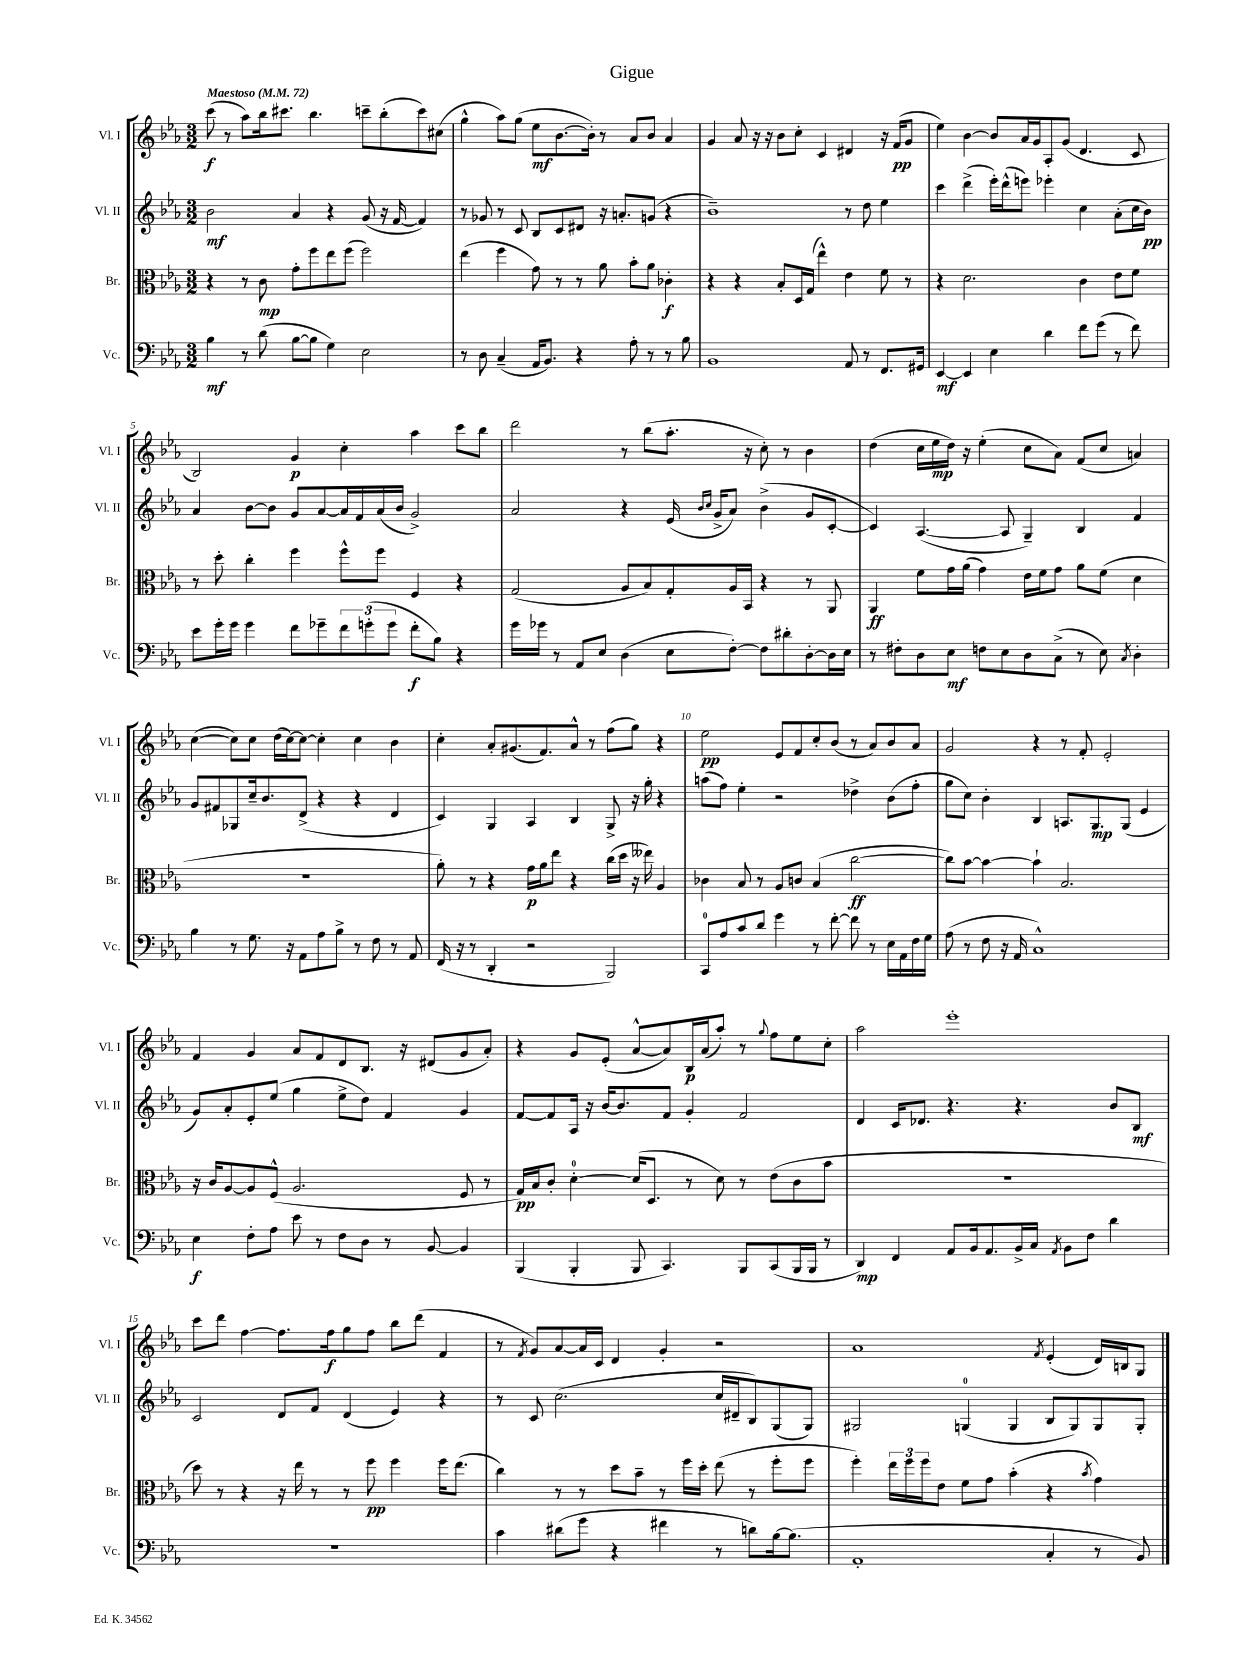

**kern	**kern	**kern	**kern
*staff4	*staff3	*staff2	*staff1
*clefF4	*clefC3	*clefG2	*clefG2
*k[b-e-a-]	*k[b-e-a-]	*k[b-e-a-]	*k[b-e-a-]
*M3/2	*M3/2	*M3/2	*M3/2
*MM72	*MM72	*MM72	*MM72
4B-\	4r	2b-\	(8ccc\
.	.	.	8r
8r	8r	.	8aa-\L)
(8d\	8c\	.	16bb-\k
.	.	.	8.ccc#\J
[8B-\L	8g'\L	4a-/	.
8B-\]J	8ff\	.	4.bb-\
4G\)	8ee-\	4r	.
.	(8ff\J	.	.
2E-\	2ff\)	(8g/	8ccc~\L
.	.	16r	(8bb-'\
.	.	[16f/	.
.	.	4f/])	8ccc\)
.	.	.	(8cc#\J
=	=	=	=
8r	(4ee-\	8r	4gg^^\
8D\	.	8g-/	.
(4C~/	4ff\	8r	8aa-\L)
.	.	8c/	(8gg\J
16AA-/LK	8g\)	8B-/L	8ee-\L
8.BB-/J)	.	.	.
.	8r	8c/	[8.b-\
4r	8r	8d#/J	.
.	.	.	16b-'\]Jk)
.	8a-\	16r	8r
.	.	8.a'/L	.
8A-'\	8b-'\L	.	8a-/L
8r	8a-\J	(8g/J	8b-/J
8r	4c-'\	4r	4a-/
8B-\	.	.	.
=	=	=	=
1BB-	4r	1b-~)	4g/
.	4r	.	8a-/
.	.	.	16r
.	.	.	16r
.	8B-'/L	.	8b-\L
.	16D/L	.	8cc'\J
.	(16G/JJ	.	.
.	4ee-^^\)	.	4c/
8AA-/	4e-\	8r	4d#/
8r	.	8dd\	.
8.FF/L	8f\	4ee-\	16r
.	.	.	(16f/LK
.	8r	.	8g/J
16GG#/Jk	.	.	.
=	=	=	=
[4EE-/	4r	4ccc\	4ee-\)
4EE-/]	2.d\	(4ddd^\	[4b-\
4E-\	.	16eee-'\LL)	8b-/]L
.	.	(16ddd^^\J	.
.	.	8eee\J)	16a-/L
.	.	.	16g/J
4d\	.	4eee-'\	8A-'/
.	.	.	(8g/J
8f\L	4c\	4cc\	4.d/
(8g\J	.	.	.
8r	8e-\L	(8a-'\L	.
8f\)	8f\J	16cc\L	8c/
.	.	16b-\JJ)	.
=	=	=	=
8e-\L	8r	4a-/	2B-/)
16g'\L	8dd'\	.	.
16g\JJ	.	.	.
4g\	4cc'\	[8b-\L	.
.	.	8b-\]J	.
8f\L	4ff\	8g/L	4g/
8g-~\	.	[8a-/	.
12f\	8ff^^\L	16a-/]L	4cc'\
.	.	16f/	.
(12g'\	.	.	.
.	8ff\J	(16a-/	.
12g\J	.	.	.
.	.	16b-/JJ	.
8f'\L	4F/	2g^/)	4aa-\
8B-\J)	.	.	.
4r	4r	.	8ccc\L
.	.	.	8bb-\J
=	=	=	=
16g\LL	(2G/	2a-/	2ddd\
16g-\JJ	.	.	.
8r	.	.	.
8AA-/L	.	.	.
8E-/J	.	.	.
(4D\	8A-/L	4r	8r
.	8B-/)	.	(8bb-\L
8E-\L	8G'/	(16e-/	8.aa-'\J
.	.	16qqb-/LL	.
.	.	16qqcc/JJ	.
.	.	16g^/LK	.
[8F'\J)	16A-/L	8a-/J)	.
.	16BB-/JJ	.	16r
8F\]L	4r	(4b-^\	8cc'\)
8d#'\	.	.	8r
[8D'\	8r	8g/L	4b-\
16D\]L	8AA-/	[8c'/J	.
16E-\JJ	.	.	.
=	=	=	=
8r	4AA-/	4c/])	(4dd\
8F#'\L	.	.	.
8D\	8f\L	([4.A-/	16cc\LL
.	.	.	16ee-\
8E-\J	16g\L	.	16dd\JJ)
.	(16a-\JJ	.	16r
8F\L	4g\)	.	(4ee-'\
8E-\	.	8A-/]	.
8D\	16e-\LL	4G~/)	8cc\L
.	16f\J	.	.
(8C^\J	8g\J	.	8a-\J)
8r	8a-\L	4B-/	(8f/L
8E-\)	(8f\J	.	8cc/J
8qC/	.	.	.
4D'\	4d\	4f/	4a/)
=	=	=	=
4B-\	1.r	8g/L	([4cc\
.	.	8f#/	.
8r	.	8G-/	8cc\]L)
8.G\	.	16cc~/k	8cc\J
.	.	8.b-/	.
.	.	.	(16dd\LL
16r	.	.	[16cc\J)
8AA-\L	.	(8d^/J	8cc\_J
8A-\	.	4r	4cc'\]
8B-^\J	.	.	.
8r	.	4r	4cc\
8F\	.	.	.
8r	.	4d/	4b-\
8AA-/	.	.	.
=	=	=	=
(16FF/	8a-'\)	4c/)	4cc'\
16r	.	.	.
8r	8r	.	.
4DD'/	4r	4G/	8a-'/L
.	.	.	(8.g#/
2r	16g\LL	4A-/	.
.	16a-\J	.	8.f/)
.	8ee-\J	.	.
.	4r	4B-/	8a-^^/J
.	.	.	8r
2BBB-/)	(16cc\LL	8G^/	(8ff\L
.	16dd\JJ	.	.
.	16r	16r	8gg\J)
.	16ee--\)	16gg'\	.
.	4A-/	4r	4r
=	=	=	=
8CC/L	4c-\	(8aa\L	2ee-\
8A-/	.	8ff\J)	.
8c/	8B-/	4ee-'\	.
8d/J	8r	.	.
4g\	8A-/L	2r	8e-/L
.	8c/J	.	8f/
8r	(4B-/	.	8cc'/
[8f'\	.	.	(8b-/J
8f\]	[2cc\	4dd-^\	8r
8r	.	.	8a-/L)
16E-\LL	.	(8b-\L	8b-/
16AA-\	.	.	.
16F\	.	8ff'\J	8a-/J
16G\JJ	.	.	.
=	=	=	=
(8A-\	8cc\]L)	8gg\L	2g/
8r	[8b-\J	8cc\J)	.
8F\	4b-\_	4b-'\	.
16r	.	.	.
16AA-/	.	.	.
1C^^)	4b-`\]	4B-/	4r
.	2.B-/	8.A/L	8r
.	.	.	8f'/
.	.	8.G/	.
.	.	.	2e-'/
.	.	(8G/J	.
.	.	4e-/	.
=	=	=	=
4E-\	16r	8g/L)	4f/
.	16c/LK	.	.
.	[8A-/	8a-'/	.
8F'\L	8A-/]	8e-'/	4g/
8A-\J	(8F^^/J	(8ee-/J	.
8e-\	2.A-/	4gg\	8a-/L
8r	.	.	8f/
8F\L	.	8ee-^\L	8d/
8D\J	.	8dd\J)	8.B-/J
8r	.	4f/	.
.	.	.	16r
[8BB-/	.	.	(8d#/L
4BB-/]	8F/	4g/	8g/
.	8r	.	8a-'/J)
=	=	=	=
(4BBB-/	16G/LL)	[8f/L	4r
.	16B-/J	.	.
.	8c'/J	8f/]	.
4BBB-'/	[4d'\	16A-/Jk	8g/L
.	.	16r	.
.	.	[16b-/LK	(8e-'/J
.	.	8.b-/]	.
8BBB-/	(16d/]LK	.	[8a-^^/L
.	8.D/J	.	.
4.CC/)	.	8f/J	8a-/])
.	8r	4g'/	16B-/L
.	.	.	(16a-/J
.	8d\)	.	8aa-'/J)
8BBB-/L	8r	2f/	8r
.	.	.	8qqgg/
(8CC/	(8e-\L	.	8ff\L
16BBB-/L	8c\	.	8ee-\
16BBB-/JJ	.	.	.
8r	8b-\J	.	8cc'\J
=	=	=	=
4DD/)	1.r	4d/	2aa-\
4FF/	.	16c/LK	.
.	.	8.d-/J	.
8AA-/L	.	4.r	1eee-'
16BB-/k	.	.	.
8.AA-/	.	.	.
16BB-^/L	.	4.r	.
16C/JJ	.	.	.
8qAA-/	.	.	.
8BB-\L	.	.	.
8F\J	.	.	.
4d\	.	8b-/L	.
.	.	8B-/J	.
=	=	=	=
1.r	8dd\)	2c/	8ccc\L
.	8r	.	8ddd\J
.	4r	.	[4ff\
.	16r	8d/L	8.ff\]L
.	16ee-\	.	.
.	8r	8f/J	.
.	.	.	16ff\k
.	8r	(4d/	8gg\
.	8ff\	.	8ff\J
.	4ff\	4e-/)	8bb-\L
.	.	.	(8ddd\J
.	16ff\LK	4r	4f/
.	(8.ee-\J	.	.
=	=	=	=
4c\	4cc\)	8r	8r
.	.	.	8qf/
.	.	8c/	8g/L)
(8d#\L	8r	(2.cc\	[8a-/
8g\J	8r	.	16a-/]L
.	.	.	16c/JJ
4r	8dd\L	.	4d/
.	8b-~\J	.	.
4f#\	8r	.	4g'/
.	16ff\LL	.	.
.	16dd'\JJ	.	.
8r	(8ee-\	16cc/LL	2r
.	.	16d#~/J	.
8d\L)	8r	8B-/)	.
[16B-\k	8ff'\L	(8G/	.
(8.B-\]J	.	.	.
.	8ff\J	8G/J)	.
=	=	=	=
1AA-'	4ff'\)	2G#/	1a-
.	24ee-\LL	.	.
.	24ff\	.	.
.	24ff\J	.	.
.	8e-\J	.	.
.	8f\L	(4G/	.
.	8g\J	.	.
.	(4b-'\	4G/	.
.	.	.	8qf/
4C'/	4r	8B-/L	(4e-'/
.	.	8G/)	.
.	8qb-/	.	.
8r	4g\)	8G/	16d/LL)
.	.	.	16B/J
8BB-/)	.	8G'/J	8G/J
==	==	==	==
*-	*-	*-	*-
